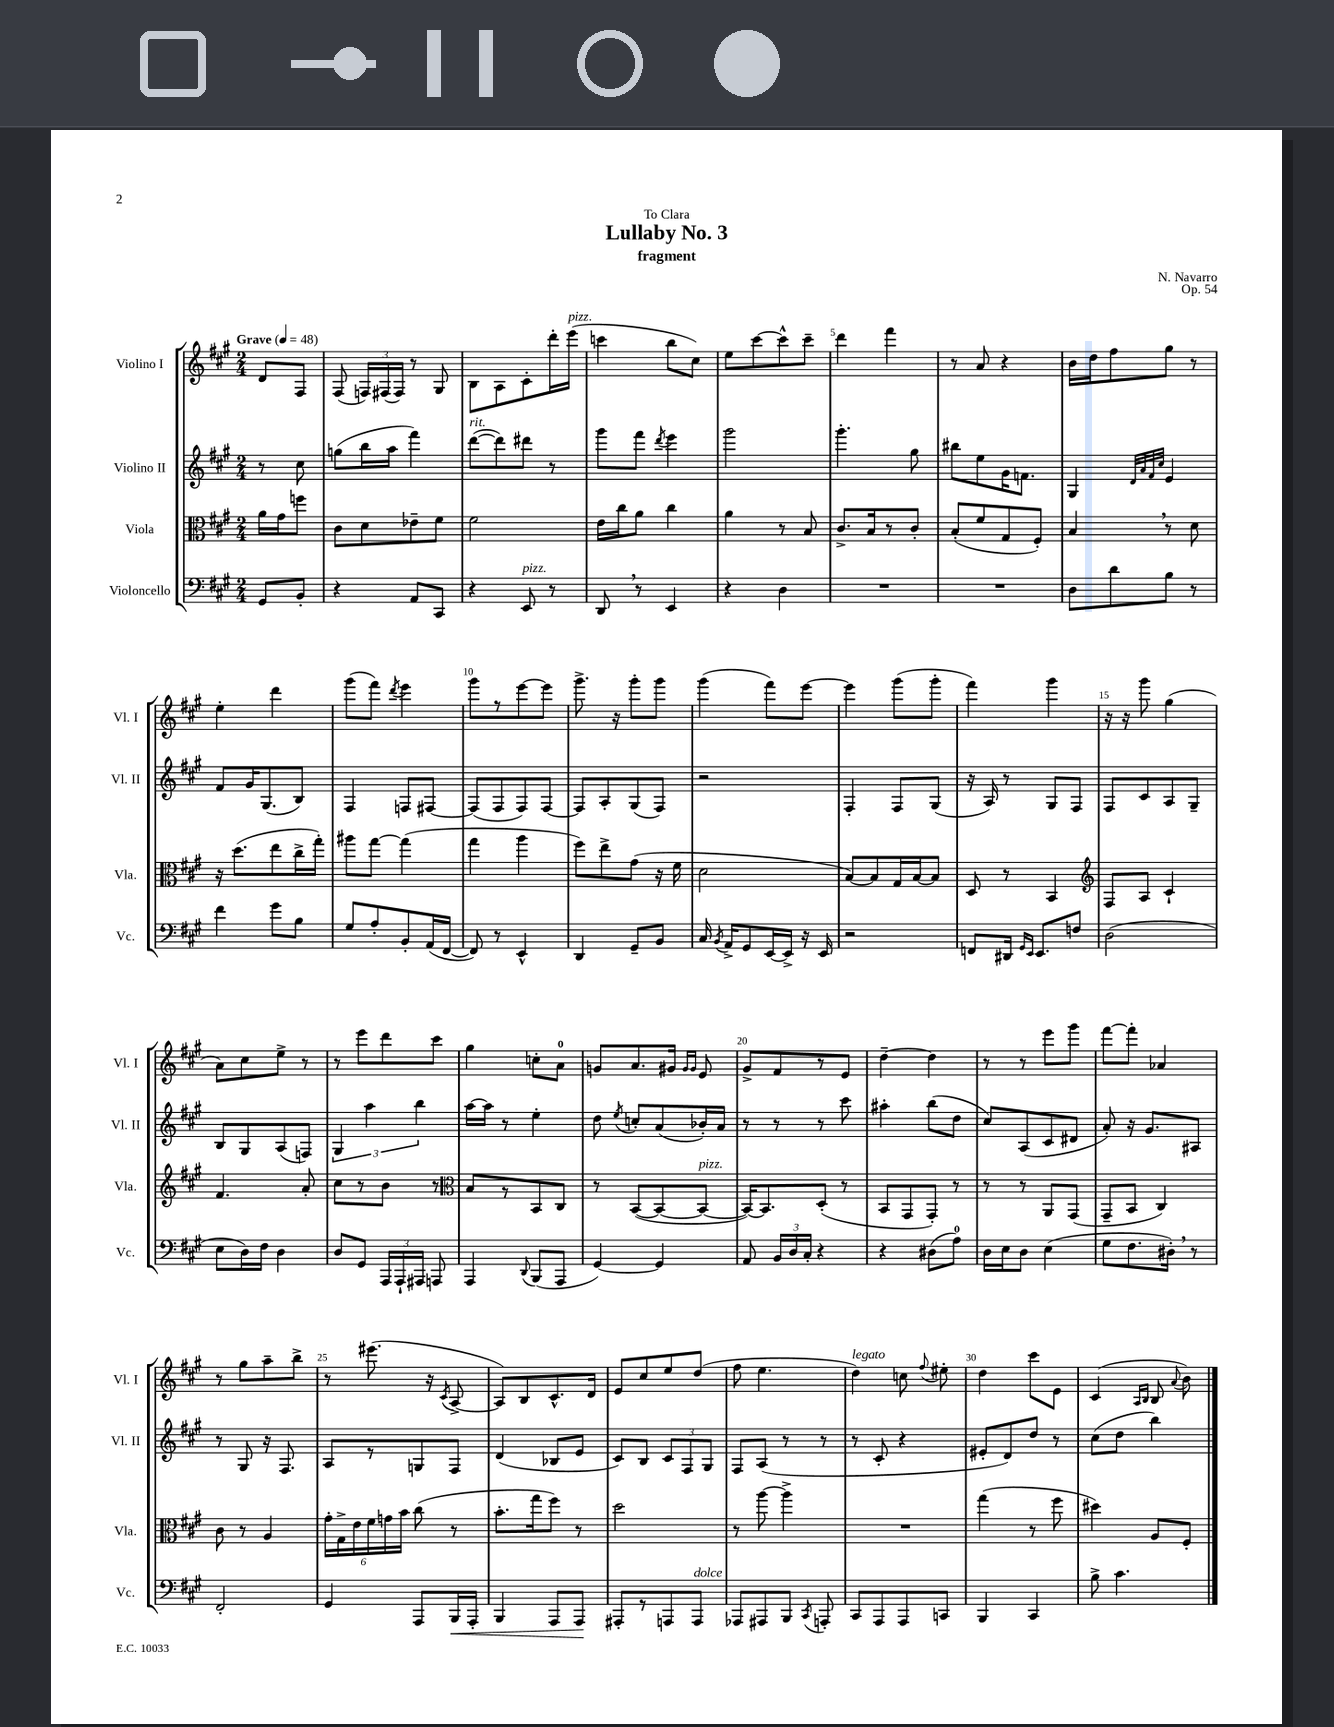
\header { title = "Lullaby No. 3" composer = "N. Navarro" subtitle = "fragment" dedication = "To Clara" opus = "Op. 54" }
<<
\new StaffGroup <<
\new Staff = "s0" \with { instrumentName = "Violino I" shortInstrumentName = "Vl. I" } {
    \clef treble \key a \major \numericTimeSignature \time 2/4 \partial 4 \tempo "Grave" 4 = 48
    \autoBeamOff d'8[ fis8] |
    fis8( \tuplet 3/2 { f16[) fis16( fis16]) } r8 gis8 |
    b8[ a8 cis'8-. d'''16-. e'''16]^\markup { \italic "pizz." }( |
    c'''4 b''8[ cis''8]) |
    e''8[ cis'''8~ cis'''8-^ cis'''8]-- |
    d'''4 fis'''4 |
    r8 a'8 r4 |
    b'16[ d''16 fis''8 gis''8] r8 |
    e''4-. d'''4 |
    gis'''8[( fis'''8]) \acciaccatura { d'''8 } e'''4 |
    gis'''8[ r8 e'''8~ e'''8] |
    gis'''8.-> r16 gis'''8[-. gis'''8] |
    gis'''4( fis'''8[) e'''8]~ |
    e'''4 gis'''8[( gis'''8]-. |
    fis'''4) gis'''4 |
    r16 r16 gis'''8 gis''4( |
    a'8[) cis''8 e''8]-> r8 |
    r8 e'''8[ d'''8 cis'''8] |
    gis''4 c''8[-. a'8]-0 |
    g'8[ a'8. gis'16] \grace { gis'16[ gis'16] } e'8 |
    gis'8[-> fis'8 r8 e'8] |
    d''4~-- d''4 |
    r8 r8 e'''8[ gis'''8] |
    fis'''8[~ fis'''8]-. aes'4 |
    r8 gis''8[ a''8-- b''8]-> |
    r8 eis'''8.( r16 \acciaccatura { cis'8 } a8~-> |
    a8[) b8 cis'8.-^ d'16] |
    e'8[ cis''8 e''8 d''8]( |
    fis''8 e''4. |
    d''4^\markup { \italic "legato" }) c''8 \appoggiatura { fis''8 } eis''8-. |
    d''4 cis'''8[ e'8] |
    cis'4( \grace { a16[ b16] } b8 \appoggiatura { a'8 } b'8) \bar "|." |
}
\new Staff = "s1" \with { instrumentName = "Violino II" shortInstrumentName = "Vl. II" } {
    \clef treble \key a \major \numericTimeSignature \time 2/4 \partial 4
    \autoBeamOff r8 cis''8 |
    g''8[( b''16 a''16] fis'''4) |
    d'''8[~^\markup { \italic "rit." }( d'''8) dis'''8] r8 |
    gis'''8[ fis'''8] \acciaccatura { d'''8 } e'''4 |
    gis'''2 |
    gis'''4.-. gis''8 |
    bis''8[ e''8 gis'16 f'8.] |
    gis4 \grace { d'32[ a'32 fis'32 cis''32] } e'4 |
    fis'8[ gis'16 gis8.( b8]) |
    fis4 f8[ fis8]~ |
    fis8[( fis8 fis8) fis8]~ |
    fis8[ a8-. gis8( fis8]) |
    r2 |
    fis4-. fis8[ gis8]( |
    r16 a16) r8 gis8[ fis8] |
    fis8[ cis'8 a8 gis8]-- |
    b8[ gis8 a8( f8]) |
    \tuplet 3/2 { gis4 a''4 b''4 } |
    a''16[~ a''16] r8 e''4-. |
    d''8 \acciaccatura { e''8 } c''8[-. a'8( bes'16-.) a'16] |
    r8 r8 r8 cis'''8 |
    ais''4-. b''8[( d''8] |
    cis''8[) a8( cis'8 dis'8] |
    a'8-.) r16 gis'8.[ ais8] |
    r8 gis8 r16 fis8. |
    a8[ r8 g8 fis8] |
    d'4( bes8[ e'8] |
    cis'8[) b8] \tuplet 3/2 { cis'8[ fis8 gis8] } |
    fis8[ a8]( r8 r8 |
    r8 cis'8-. r4 |
    eis'8[-. d'8) d''8] r8 |
    cis''8[( d''8] b''4) \bar "|." |
}
\new Staff = "s2" \with { instrumentName = "Viola" shortInstrumentName = "Vla." } {
    \clef alto \key a \major \numericTimeSignature \time 2/4 \partial 4
    \autoBeamOff a'16[ gis'16 f''8] |
    cis'8[ d'8 ees'8-- fis'8] |
    fis'2 |
    e'16[ cis''16 a'8] cis''4 |
    a'4 r8 b8 |
    cis'8.[-> b16 r8 cis'8]-. |
    b8[-.( fis'8 gis8 fis8]-.) |
    b4 \breathe r8 d'8 |
    r16 d''8.[( e''8 cis''16-> gis''16]-.) |
    ais''8[ gis''8]~ gis''4( |
    gis''4 a''4 |
    fis''8[) e''8-> gis'8]( r16 fis'16 |
    d'2 |
    b8[~) b8 gis16 b16~ b8] |
    d8 r8 b,4 |
    \clef treble fis8[ a8] cis'4-! |
    fis'4. a'8-. |
    cis''8[ r8 b'8] r8 |
    \clef alto b8[ r8 b,8 cis8] |
    r8 b,8[~( b,8~ b,8]~^\markup { \italic "pizz." } |
    b,16[~) b,8. d8]-.( r8 |
    b,8[ gis,8 gis,8]-.) r8 |
    r8 r8 a,8[ gis,8]( |
    gis,8[-- b,8] cis4) |
    cis'8 r8 a4 |
    \tuplet 6/4 { gis'16[-. gis16-> e'16 fis'16 g'16 b'16] } cis''8( r8 |
    b'8.[-. gis''16 fis''8]) r8 |
    d''2 |
    r8 a''8~ a''4-> |
    R2 |
    gis''4( r8 fis''8 |
    dis''4) a8[ fis8]-. \bar "|." |
}
\new Staff = "s3" \with { instrumentName = "Violoncello" shortInstrumentName = "Vc." } {
    \clef bass \key a \major \numericTimeSignature \time 2/4 \partial 4
    \autoBeamOff gis,8[ b,8]-. |
    r4 a,8[ cis,8] |
    r4 e,8^\markup { \italic "pizz." } r8 |
    d,8 \breathe r8 e,4 |
    r4 d4 |
    R2 |
    R2 |
    d8[ d'8 b8] r8 |
    fis'4 gis'8[ b8] |
    gis8[ a8-. b,8-. a,16( fis,16]~ |
    fis,8) r8 e,4-^ |
    d,4 gis,8[-- b,8] |
    cis16 \acciaccatura { b,8 } a,16[-> gis,8 e,16~ e,16]-> r16 e,16 |
    r2 |
    f,8[ dis,16] \grace { gis,16[ e,16] } e,8.[ f8] |
    d2( |
    e8[ d16) fis16] d4 |
    d8[ gis,8] \tuplet 3/2 { a,,16[ a,,16-! ais,,16] } a,,8 |
    a,,4 \appoggiatura { d,8 } b,,8[( a,,8] |
    gis,4~) gis,4 |
    a,8 \tuplet 3/2 { b,16[ d16 cis16]-. } r4 |
    r4 dis8[( a8]-0) |
    d16[ e16 d8] e4( |
    gis8[ fis8. dis16]-.) \breathe r8 |
    fis,2-. |
    gis,4 a,,8[ b,,16\< a,,16]-. |
    b,,4 a,,8[ a,,8]\! |
    ais,,8[-. r8 a,,8 a,,8]^\markup { \italic "dolce" } |
    aes,,8[ ais,,8 b,,8] \acciaccatura { cis,8 } a,,8-. |
    cis,8[ a,,8 a,,8 c,8] |
    b,,4 cis,4 |
    b8-> cis'4. \bar "|." |
}
>>
>>
\layout { \context { \Score \override BarNumber.break-visibility = ##(#f #t #t) barNumberVisibility = #(every-nth-bar-number-visible 5) } }
